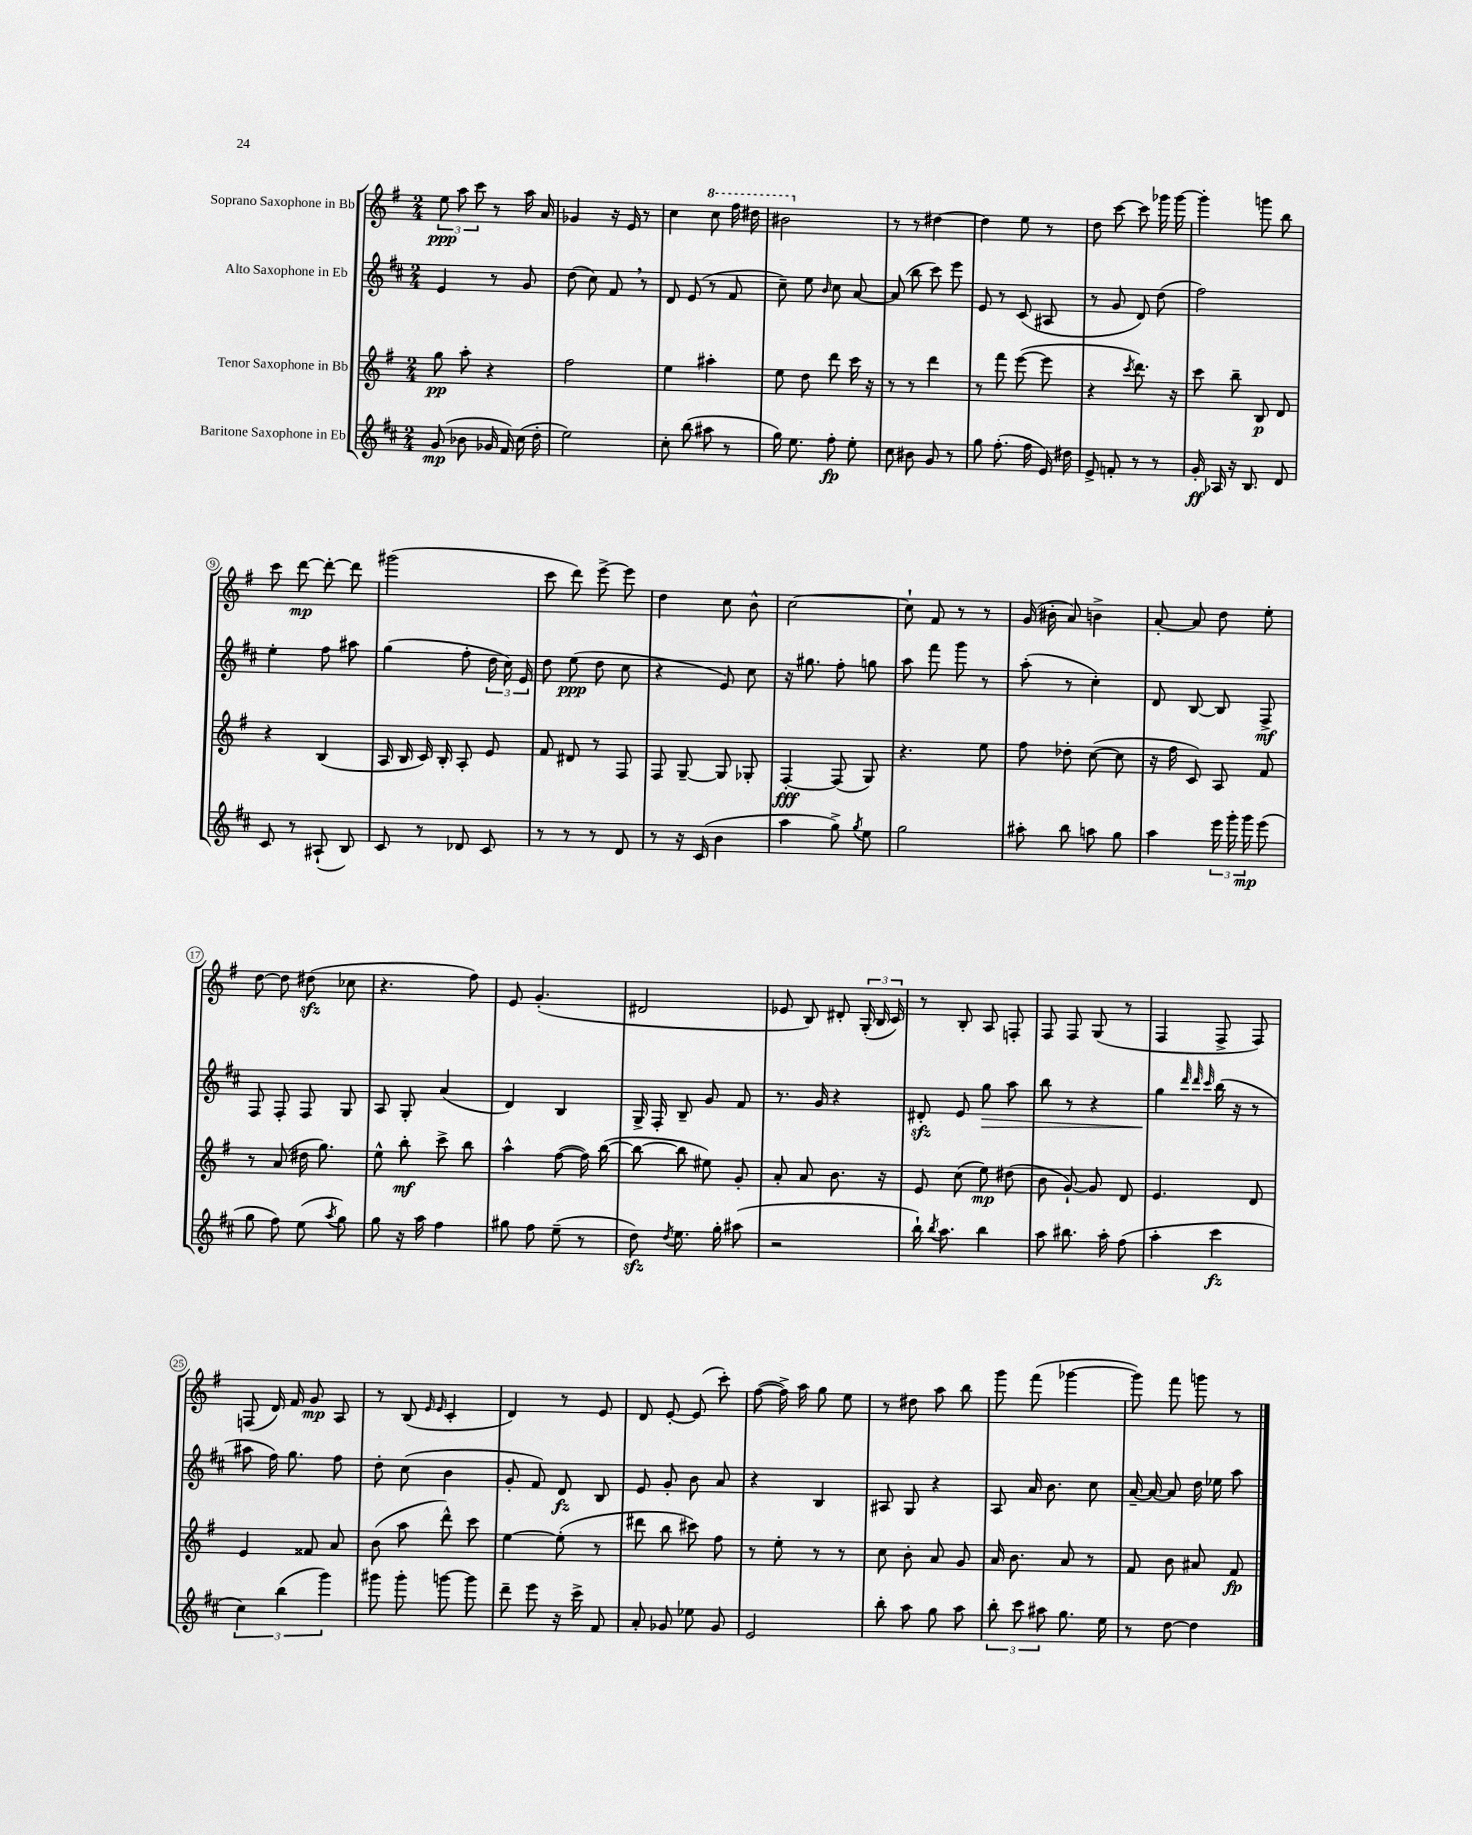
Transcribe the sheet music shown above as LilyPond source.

<<
\new StaffGroup <<
\new Staff = "s0" \with { instrumentName = "Soprano Saxophone in Bb" } {
    \clef treble \key g \major \numericTimeSignature \time 2/4
    \autoBeamOff \tuplet 3/2 { e''8\ppp a''8 c'''8 } r8 a''16 a'16 |
    ges'4 r16 e'16 r8 |
    c''4 \ottava #1 c'''8 fis'''16 dis'''16 |
    bis''2 \ottava #0 |
    r8 r8 dis''4~ |
    dis''4 e''8 r8 |
    d''8 c'''8~ c'''8 ges'''16 ges'''16~ |
    ges'''4-. g'''8 b''8 |
    c'''8 d'''8~\mp d'''8~-. d'''8 |
    gis'''2( |
    c'''8 d'''8) e'''8~-> e'''8 |
    d''4 c''8 b'8-^ |
    c''2~ |
    c''8-! fis'8 r8 r8 |
    g'16( bis'16-. a'8) b'4-> |
    a'8~-. a'8 d''8 e''8-. |
    d''8~ d''8 dis''8\sfz( ces''8 |
    r4. fis''8) |
    e'8 g'4.-.( |
    dis'2 |
    ees'8 b8) dis'8-. \tuplet 3/2 { g16-.( b16 c'16) } |
    r8 b8-. a8 f8-. |
    fis8 fis8 g8( r8 |
    fis4 fis8-> fis8) |
    f8( d'16) fis'16 g'8\mp a8 |
    r8 b8( \grace { e'16 e'16 } c'4-. |
    d'4) r8 e'8 |
    d'8 e'8~-. e'8( c'''8-.) |
    fis''8~( fis''16->) a''16 g''8 e''8 |
    r8 dis''8 a''8 b''8 |
    g'''8 fis'''8( ges'''4~ |
    ges'''8) fis'''8 g'''8 r8 \bar "|." |
}
\new Staff = "s1" \with { instrumentName = "Alto Saxophone in Eb" } {
    \clef treble \key d \major \numericTimeSignature \time 2/4
    \autoBeamOff e'4 r8 g'8 |
    d''8( cis''8) fis'8 \breathe r8 |
    d'8 e'8( r8 fis'8 |
    cis''8--) e''8 \grace { b'16 } cis''8 a'8~ |
    a'8( b''8 cis'''8) e'''8 |
    e'8 r8 cis'8( ais8 |
    r8 g'8 d'8) d''8( |
    fis''2) |
    e''4-. fis''8 ais''8 |
    g''4( fis''8-. \tuplet 3/2 { d''16 cis''16) e'16 } |
    d''8 e''8\ppp( d''8 cis''8 |
    r4 e'8) cis''8 |
    r16 gis''8. fis''8-. g''8 |
    a''8 fis'''8 g'''8 r8 |
    a''8-.( r8 cis''4-.) |
    d'8 b8~ b8 fis8->\mf |
    fis8 fis8-. fis8 g8 |
    a8 g8-. a'4( |
    d'4) b4 |
    g16-> fis16-. b8-- g'8 fis'8 |
    r8. g'16 r4 |
    dis'8-.\sfz e'8 g''8\> a''8 |
    b''8 r8 r4 |
    g''4\! \grace { d'''32 d'''32 cis'''32 } b''16( r16 r8 |
    ais''8 fis''16) g''8. fis''8 |
    d''8-. cis''8( b'4 |
    g'8-. fis'8) d'8\fz b8 |
    e'8 g'8-. b'8 a'8 |
    r4 b4 |
    ais8 g8 r4 |
    a8 a'16 b'8. cis''8 |
    a'16~-- a'16~ a'8 d''16 ees''16 a''8 \bar "|." |
}
\new Staff = "s2" \with { instrumentName = "Tenor Saxophone in Bb" } {
    \clef treble \key g \major \numericTimeSignature \time 2/4
    \autoBeamOff g''8\pp a''8-. r4 |
    fis''2 |
    e''4 ais''4-. |
    e''8 d''8 d'''8 c'''16 r16 |
    r8 r8 d'''4 |
    r8 fis'''8 e'''8~( e'''8 |
    r4 \acciaccatura { c'''8 } d'''8.) r16 |
    c'''8 b''8-- b8\p d'8 |
    r4 b4( |
    a16 b16 c'16) b16-. a8-. e'8 |
    fis'8 dis'8 r8 fis8 |
    fis8 g8~-- g8 ges8-. |
    fis4~-.\fff fis8( g8) |
    r4. e''8 |
    fis''8 des''8-. c''8~( c''8 |
    r16 fis''16 c'8) a8 fis'8 |
    r8 a'8( dis''16 g''8.) |
    e''8-^ b''8-.\mf c'''8-> b''8 |
    a''4-^ fis''8~( fis''16) b''16~( |
    b''8~ b''8 eis''8) g'8-. |
    a'8-. a'8 b'8. r16 |
    e'8 c''8( e''8\mp) dis''8( |
    b'8 g'8~-!) g'8 d'8 |
    e'4. d'8 |
    e'4 fisis'8 a'8 |
    b'8( a''8 d'''8-^) c'''8 |
    e''4~ e''8-.( r8 |
    dis'''8 b''8 cis'''8) fis''8 |
    r8 e''8-. r8 r8 |
    c''8 b'8-. a'8 g'8 |
    a'16 b'8. a'8 r8 |
    fis'8 b'8 ais'8 fis'8\fp \bar "|." |
}
\new Staff = "s3" \with { instrumentName = "Baritone Saxophone in Eb" } {
    \clef treble \key d \major \numericTimeSignature \time 2/4
    \autoBeamOff g'8\mp( bes'8 ges'16 fis'16) cis''16( d''16-. |
    e''2) |
    cis''8-. b''8( ais''8 r8 |
    g''16) e''8. fis''8-.\fp e''8-. |
    cis''8 bis'8 g'8 r8 |
    g''8 fis''8.-.( fis''16 e'16) dis''16 |
    e'8-> f'8-. r8 r8 |
    g'16-.\ff aes16 r16 b8. d'8 |
    cis'8 r8 ais8-!( b8) |
    cis'8 r8 des'8 cis'8 |
    r8 r8 r8 d'8 |
    r8 r16 cis'16( b'4 |
    a''4 g''8->) \acciaccatura { g''8 } e''8 |
    g''2 |
    ais''8-. b''8 a''8 g''8 |
    a''4 \tuplet 3/2 { e'''16 g'''16-. g'''16\mp } e'''8( |
    g''8 fis''8) e''8( \acciaccatura { a''8 } g''8) |
    g''8 r16 a''16 fis''4 |
    gis''8 fis''8 e''8--( r8 |
    d''8\sfz) \acciaccatura { d''8 } e''8. g''16-. ais''8( |
    r2 |
    b''16-!) \acciaccatura { b''8 } a''8. b''4 |
    a''8 bis''8. a''16-. fis''8( |
    a''4-. cis'''4\fz |
    \tuplet 3/2 { cis''4) b''4( g'''4) } |
    gis'''8 gis'''8-. g'''8~ g'''8 |
    d'''8-- e'''8 r16 cis'''16-> fis'8 |
    a'8-. ges'8 ees''8 ges'8 |
    e'2 |
    b''8-. a''8 g''8 a''8 |
    \tuplet 3/2 { b''8-. cis'''8 ais''8 } g''8. e''16 |
    r8 d''8~ d''4 \bar "|." |
}
>>
>>
\layout { \context { \Score \override BarNumber.stencil = #(make-stencil-circler 0.1 0.3 ly:text-interface::print) } }
